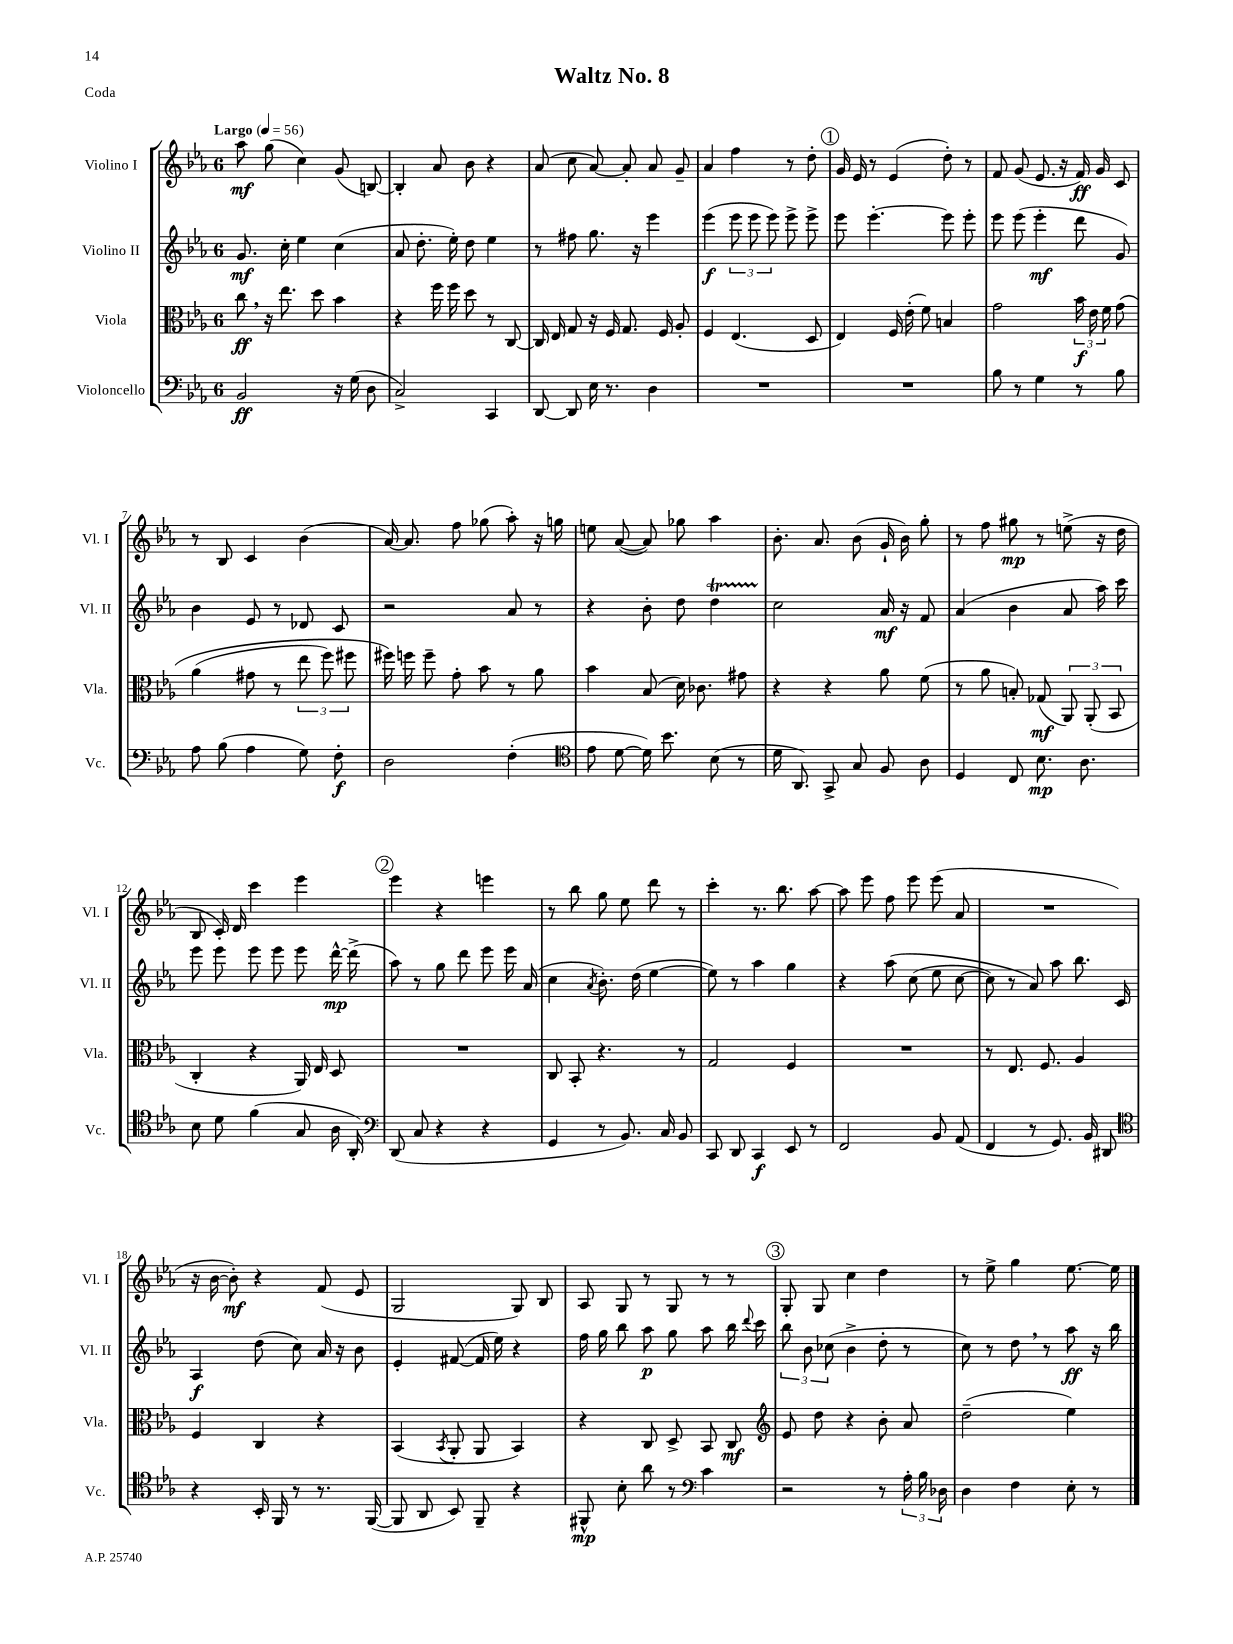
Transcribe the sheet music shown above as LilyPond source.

\header { title = "Waltz No. 8" piece = "Coda" }
<<
\new StaffGroup <<
\new Staff = "s0" \with { instrumentName = "Violino I" shortInstrumentName = "Vl. I" } {
    \clef treble \key ees \major \once \override Staff.TimeSignature.style = #'single-digit \time 6/8 \tempo "Largo" 4 = 56
    \autoBeamOff aes''8\mf g''8( c''4) g'8( b8~) |
    b4-. aes'8 bes'8 r4 |
    aes'8( c''8 aes'8~) aes'8-. aes'8 g'8-- |
    aes'4 f''4 r8 d''8-. |
    \mark \markup { \circle "1" } g'16 ees'16 r8 ees'4( d''8-.) r8 |
    f'8 g'8( ees'8. r16 f'16\ff) g'16 c'8 |
    r8 bes8 c'4 bes'4( |
    aes'16~) aes'8. f''8 ges''8( aes''8-.) r16 g''16 |
    e''8 aes'8~( aes'8) ges''8 aes''4 |
    bes'8.-. aes'8. bes'8( g'16-! bes'16) g''8-. |
    r8 f''8 gis''8\mp r8 e''8->( r16 d''16 |
    bes8 c'16-.) d'16 c'''4 ees'''4 |
    \mark \markup { \circle "2" } ees'''4 r4 e'''4 |
    r8 bes''8 g''8 ees''8 d'''8 r8 |
    c'''4-. r8. bes''8. aes''8~ |
    aes''8 ees'''8 f''8 ees'''8 ees'''8( aes'8 |
    R2. |
    r16 bes'16~ bes'8-.\mf) r4 f'8( ees'8 |
    g2 g8) bes8 |
    aes8 g8 r8 g8 r8 r8 |
    \mark \markup { \circle "3" } g8-. g8 c''4 d''4 |
    r8 ees''8-> g''4 ees''8.~ ees''16 \bar "|." |
}
\new Staff = "s1" \with { instrumentName = "Violino II" shortInstrumentName = "Vl. II" } {
    \clef treble \key ees \major \once \override Staff.TimeSignature.style = #'single-digit \time 6/8
    \autoBeamOff g'8.\mf c''16-. ees''4 c''4( |
    aes'8 d''8.-. ees''16-.) d''8 ees''4 |
    r8 fis''8 g''8. r16 ees'''4 |
    ees'''4\f( \tuplet 3/2 { ees'''8 ees'''8 ees'''8) } ees'''8-> ees'''8-> |
    \mark \markup { \circle "1" } ees'''8 ees'''4.~-. ees'''8 ees'''8-. |
    ees'''8 ees'''8( ees'''4-.\mf d'''8 g'8) |
    bes'4 ees'8 r8 des'8 c'8 |
    r2 aes'8 r8 |
    r4 bes'8-. d''8 d''4\startTrillSpan |
    c''2\stopTrillSpan aes'16\mf r16 f'8 |
    aes'4( bes'4 aes'8 aes''16) c'''16 |
    ees'''8 ees'''8 ees'''8 ees'''8 ees'''8 d'''16~-^\mp d'''16->( |
    \mark \markup { \circle "2" } aes''8) r8 g''8 d'''8 ees'''8 ees'''16 aes'16( |
    c''4 \acciaccatura { aes'8 } bes'8.-.) d''16( ees''4~ |
    ees''8) r8 aes''4 g''4 |
    r4 aes''8\( c''8( ees''8 c''8~ |
    c''8) r8 aes'8\) aes''8 bes''8. c'16 |
    aes4\f d''8( c''8) aes'16 r16 bes'8 |
    ees'4-. fis'8~( fis'16 ees''16) r4 |
    f''16 g''16 bes''8 aes''8\p g''8 aes''8 bes''16 \appoggiatura { d'''8 } c'''16 |
    \mark \markup { \circle "3" } \tuplet 3/2 { bes''8 bes'8 ces''8( } bes'4-> d''8-. r8 |
    c''8) r8 d''8 \breathe r8 aes''8\ff r16 bes''16 \bar "|." |
}
\new Staff = "s2" \with { instrumentName = "Viola" shortInstrumentName = "Vla." } {
    \clef alto \key ees \major \once \override Staff.TimeSignature.style = #'single-digit \time 6/8
    \autoBeamOff c''8\ff \breathe r16 ees''8. d''8 bes'4 |
    r4 f''16 f''16 d''8 r8 c8~ |
    c16 ees16 g8 r16 f16 g8. f16 aes8-. |
    f4 ees4.( d8 |
    \mark \markup { \circle "1" } ees4) f16 ees'16-.( f'8) b4 |
    g'2 \tuplet 3/2 { bes'16\f ees'16 f'16 } g'8\( |
    aes'4( gis'8 r8 \tuplet 3/2 { ees''8 f''8) fis''8 } |
    fis''16\) f''16 f''8-- g'8-. bes'8 r8 aes'8 |
    bes'4 bes8( d'16) ces'8. gis'8 |
    r4 r4 aes'8 f'8( |
    r8 aes'8 b8-.) ges8\mf( \tuplet 3/2 { aes,8) aes,8-.( bes,8 } |
    c4-. r4 aes,16) ees16 d8 |
    \mark \markup { \circle "2" } R2. |
    c8 bes,8-. r4. r8 |
    g2 f4 |
    R2. |
    r8 ees8. f8. aes4 |
    f4 c4 r4 |
    bes,4( \acciaccatura { bes,8 } aes,8-. aes,8 bes,4) |
    r4 c8 d8-> bes,8 c8\mf |
    \mark \markup { \circle "3" } \clef treble ees'8 d''8 r4 bes'8-. aes'8 |
    d''2--( ees''4) \bar "|." |
}
\new Staff = "s3" \with { instrumentName = "Violoncello" shortInstrumentName = "Vc." } {
    \clef bass \key ees \major \once \override Staff.TimeSignature.style = #'single-digit \time 6/8
    \autoBeamOff bes,2\ff r16 g16( d8 |
    c2->) c,4 |
    d,8~ d,8 ees16 r8. d4 |
    R2. |
    \mark \markup { \circle "1" } R2. |
    bes8 r8 g4 r8 bes8 |
    aes8 bes8( aes4 g8) f8-.\f |
    d2 f4-.( |
    \clef tenor ees'8 d'8~ d'16) bes'8. bes8( r8 |
    d'16 aes,8.) g,8-> g8 f8 aes8 |
    d4 c8 bes8.\mp aes8. |
    bes8 d'8 f'4( g8 aes16 aes,16-.) |
    \mark \markup { \circle "2" } \clef bass d,8( c8 r4 r4 |
    g,4 r8 bes,8.) c16 bes,8 |
    c,8 d,8 c,4\f ees,8 r8 |
    f,2 bes,8 aes,8( |
    f,4 r8 g,8.) bes,16 dis,8 |
    \clef tenor r4 bes,16-. f,16 r8 r8. f,16~( |
    f,8 aes,8 bes,8) f,8-- r4 |
    fis,8-^\mp bes8-. aes'8 r8 \clef bass c'4 |
    \mark \markup { \circle "3" } r2 r8 \tuplet 3/2 { aes16-. bes16 des16 } |
    d4 f4 ees8-. r8 \bar "|." |
}
>>
>>
